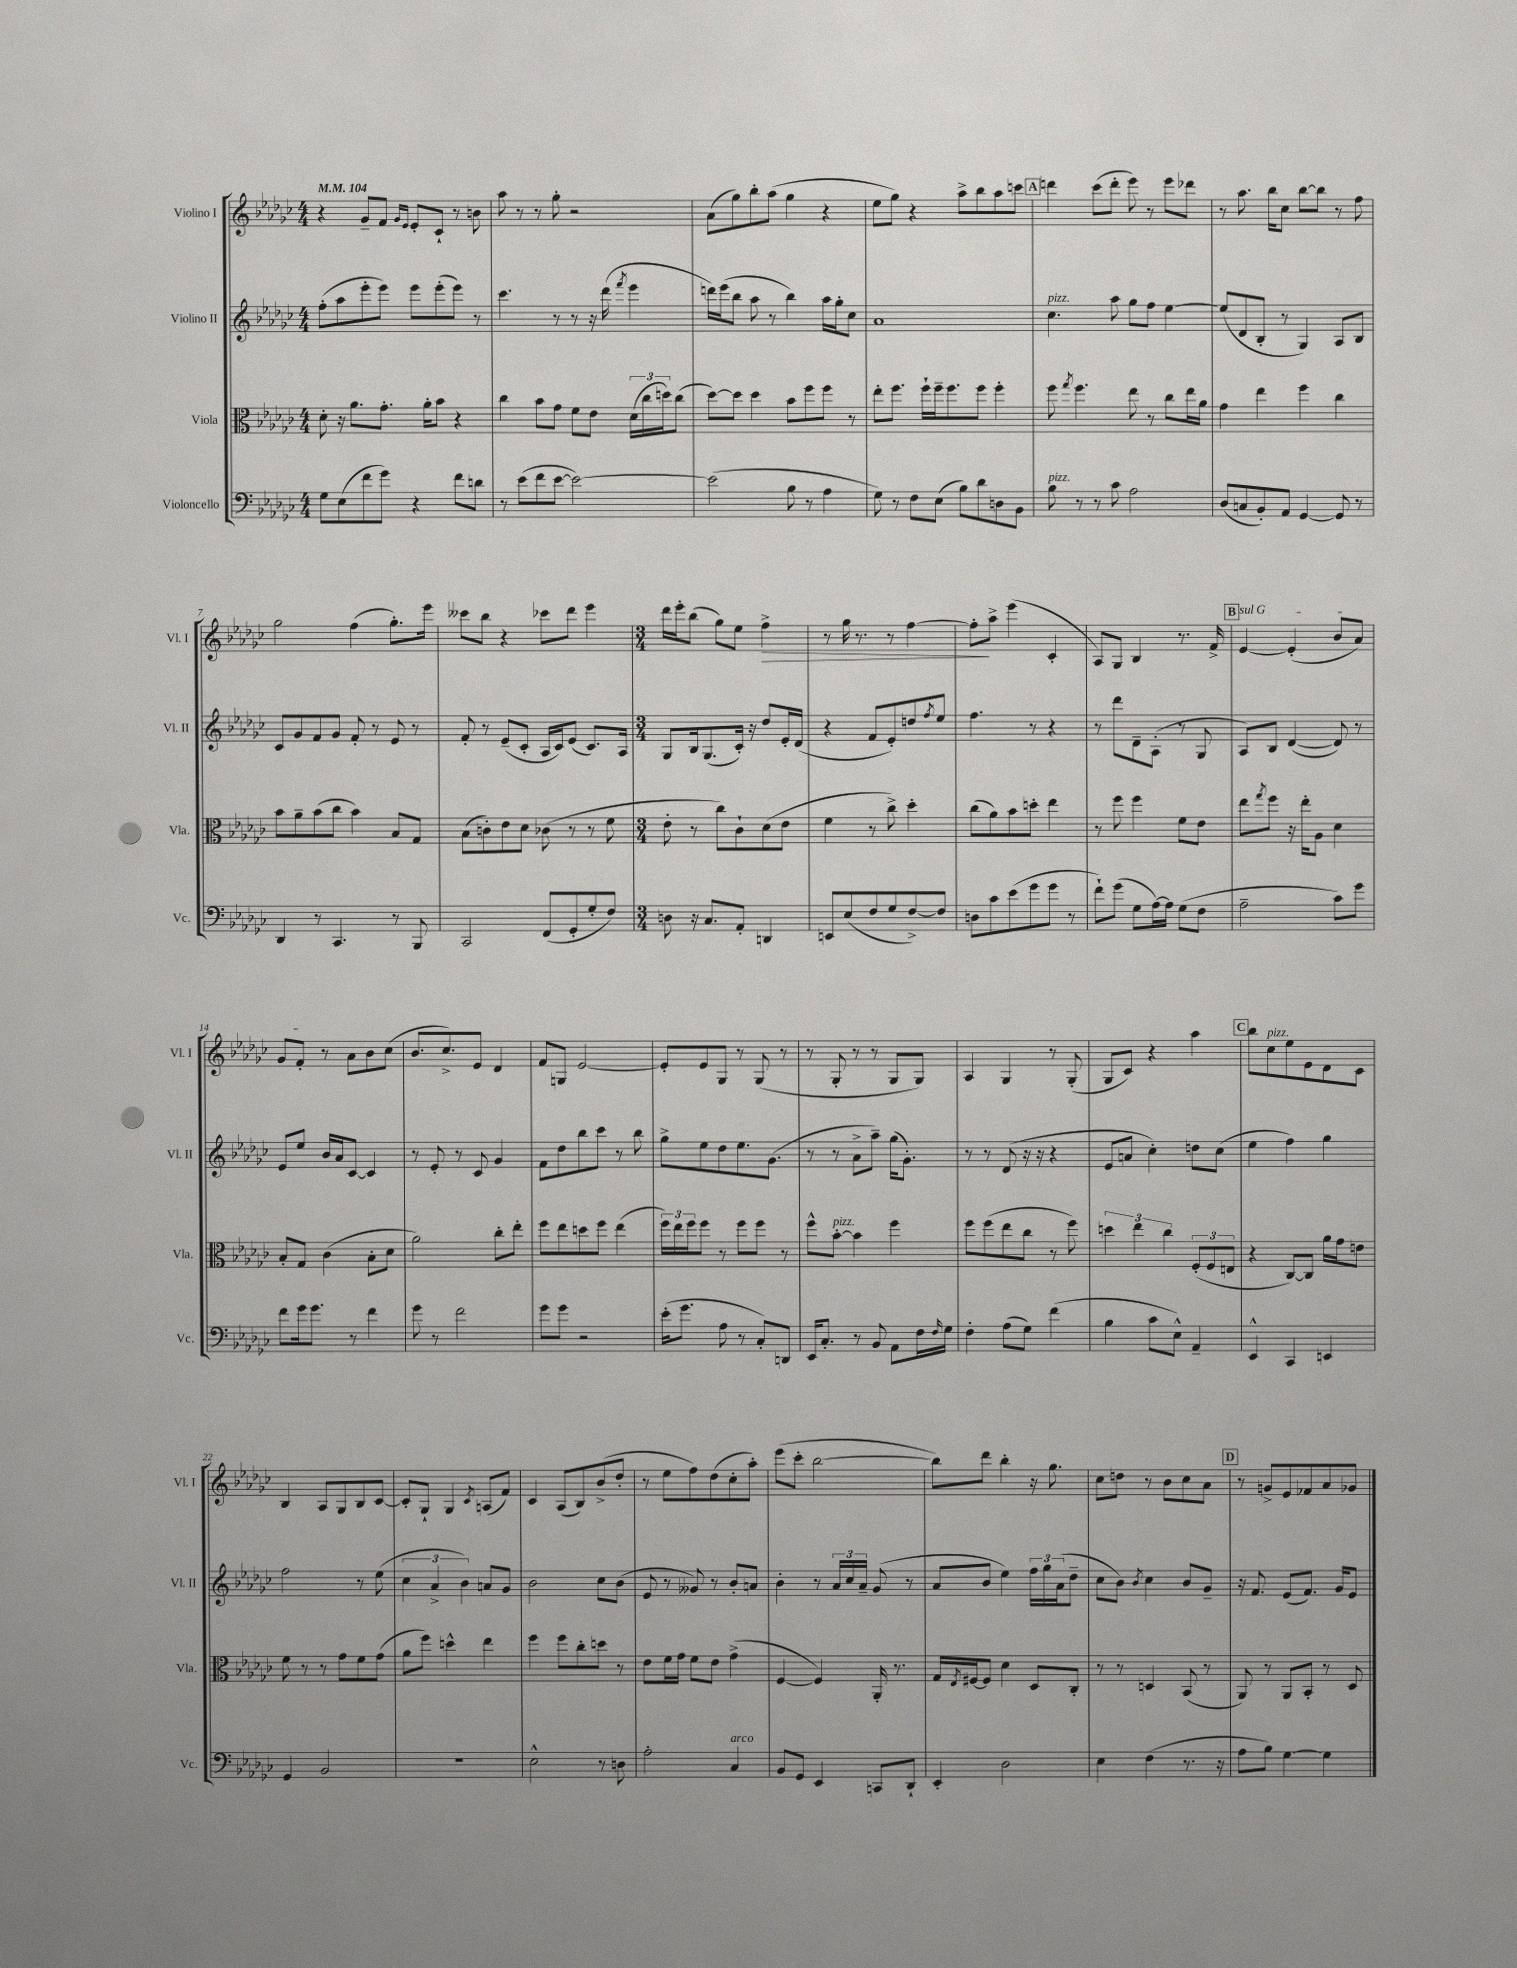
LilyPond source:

<<
\new StaffGroup <<
\new Staff = "s0" \with { instrumentName = "Violino I" shortInstrumentName = "Vl. I" } {
    \clef treble \key ges \major \numericTimeSignature \time 4/4 \tempo 4 = 104
    r4 ges'8-- f'8 \grace { ges'16 ees'16 } ees'8-. ces'8-! r8 b'8 |
    aes''8 r8 r8 ges''8-. r2 |
    aes'8( ges''8) bes''8-. aes''8( ges''4 r4 |
    ees''8 ges''8) r4 aes''8-> bes''8 aes''8 c'''8 |
    \mark \markup { \box "A" } d'''4 ces'''8( d'''8-. ees'''8) r8 ees'''8 des'''8 |
    r8 aes''8. bes''16 ces''8 bes''8~ bes''8 r8 f''8 |
    ges''2 f''4( ges''8.-.) ees'''16 |
    ceses'''8 bes''8 r4 ces'''8 des'''8 ees'''4 |
    \numericTimeSignature \time 3/4 des'''16 ees'''16-. bes''8( ges''8) ees''8 f''4->\> |
    r8 ges''16 r8. r8 f''4~ |
    f''8-.\! aes''8-> ees'''4( ces'4-. |
    aes8) ges8 bes4 r8. f'16-> |
    \mark \markup { \box "B" } \once \override TextSpanner.bound-details.left.text = \markup { \italic "sul G" } ees'4~\startTextSpan ees'4-.( bes'8 aes'8) |
    ges'8 f'8-.\stopTextSpan r8 aes'8 bes'8 ces''8( |
    bes'8. ces''8.->) ees'8 des'4 |
    f'8 g8 ees'2~ |
    ees'8-. ees'8 ges8 r8 ges8( r8 |
    r8 ges8-. r8 r8 ges8 ges8) |
    aes4 ges4 r8 ges8-.( |
    ges8 ces'8) r4 aes''4 |
    \mark \markup { \box "C" } bes''8 ces''8^\markup { \italic "pizz." } ees''8 ees'8 des'8 ces'8 |
    bes4 aes8 ges8 bes8 ces'8~ |
    ces'8-. ges8-! ges4 \acciaccatura { ces'8 } a8( f'8) |
    ces'4 aes8( bes8) bes'8->( des''8-. |
    r8 ees''8 f''8) des''8( ces''8-. aes''8-.) |
    ees'''8( ces'''8-. bes''2~ |
    bes''8) des'''8 bes''4-. r16 ges''8. |
    ces''8 d''8 r8 bes'8 ces''8 aes'8 |
    \mark \markup { \box "D" } r8 g'8-> ees'8 fes'8 aes'8 ges'8 \bar "|." |
}
\new Staff = "s1" \with { instrumentName = "Violino II" shortInstrumentName = "Vl. II" } {
    \clef treble \key ges \major \numericTimeSignature \time 4/4
    f''8-.( aes''8 ees'''8-. ees'''8) ees'''8 ees'''8-.( ees'''8) r8 |
    ces'''4. r8 r8 r16 des'''16( \acciaccatura { f'''8 } ees'''4 |
    d'''16) ees'''16( bes''8 aes''8 r8 bes''4) aes''16 ges''16-. ces''8 |
    aes'1 |
    \mark \markup { \box "A" } ces''4.^\markup { \italic "pizz." } aes''8 ges''8 f''8 ees''4~ |
    ees''8( des'8 bes8-. r8 ges4) aes8 bes8 |
    ces'8 ges'8 f'8 ges'8 f'8-. r8 ees'8 r8 |
    f'8-. r8 ees'8--( ces'8-. aes16 ces'16) ees'8( ces'8.) aes16 |
    \numericTimeSignature \time 3/4 ges8 bes16 ges8.( ces'16-.) r16 des''8 ees'16-. des'16( |
    r4 f'8 ees'8-.) d''8 \acciaccatura { f''8 } ees''8 |
    f''4. r8 r4 |
    r8 des'''8 des'8-- aes8-.( r8 ges8 |
    \mark \markup { \box "B" } aes8) bes8 des'4~( des'8) r8 |
    ees'8 ees''8 bes'16 aes'16 ces'8~ ces'4 |
    r8 ees'8-. r8 ces'8 ges'4 |
    f'8 des''8 bes''8 ces'''8 r8 bes''8 |
    ges''8-> ees''8 des''8 ees''8. ges'8.( |
    r8 r8 aes'8-> aes''8--) ges''16( ges'8.-.) |
    r8 r8 des'8( r16 r16 r4 |
    ees'8 a'8 ces''4-.) d''8 ces''8( |
    \mark \markup { \box "C" } ees''4 f''4) ges''4 |
    f''2 r8 ees''8( |
    \tuplet 3/2 { ces''4 aes'4-> bes'4) } a'8 ges'8 |
    bes'2 ces''8 bes'8( |
    ees'8 r8 geses'8) r8 bes'8-. a'8 |
    bes'4-. r8 \tuplet 3/2 { aes'16 ces''16 aes'16-- } ges'8( r8 |
    aes'8 bes'8 ees''4) \tuplet 3/2 { f''16 ges''16 aes'16( } des''8-- |
    ces''8 bes'8) \acciaccatura { bes'8 } ces''4 bes'8 ges'8-- |
    \mark \markup { \box "D" } r16 f'8. ees'8( f'8.) ges'16 ees'8 \bar "|." |
}
\new Staff = "s2" \with { instrumentName = "Viola" shortInstrumentName = "Vla." } {
    \clef alto \key ges \major \numericTimeSignature \time 4/4
    des'8-. r16 aes'8. ges'8.-. aes'16-. bes'8 r4 |
    ces''4 bes'8 ges'8 f'8 ees'8 \tuplet 3/2 { des'16( ces''16 d''16) } ces''8( |
    des''8~) des''8 des''4 bes'8 f''8 f''8 r8 |
    ees''8-. f''8. f''16-! f''16-- f''8. f''8 f''4-. |
    \mark \markup { \box "A" } f''8 \acciaccatura { ges''8 } f''4. ees''8 r8 ces''8 ees''16 aes'16 |
    ges'4 ees''4 f''4 ces''4 |
    bes'8 aes'8-- bes'8( ces''8 bes'4) bes8 ges8 |
    bes8( c'8-.) ees'8 des'8 ces'8( r8 r8 f'8 |
    \numericTimeSignature \time 3/4 ees'8-. r8 ces''8) ces'8-! des'8( ees'8 |
    f'4 r8 ces''8->) des''4-. |
    ces''8( aes'8) bes'8 d''8-. ees''4 |
    r8 f''8 f''4 f'8 ees'8 |
    \mark \markup { \box "B" } ees''8 \acciaccatura { ges''8 } f''8 r16 ees''16-. aes8 des'4 |
    bes8-. ges8 ces'4( bes8-. des'8 |
    aes'2) ces''8-. ees''8-. |
    f''8 ees''8 d''8 f''8 ees''4( |
    \tuplet 3/2 { f''16) ees''16 f''16 } f''8 r8 f''8 f''8 r8 |
    f''8-^ bes'8~-.^\markup { \italic "pizz." } bes'4 f''4 |
    f''8 f''8( ees''8 ces''8 r8 f''8) |
    \tuplet 3/2 { d''4 ees''4 ces''4 } \tuplet 3/2 { f8-.( f8 e8 } |
    \mark \markup { \box "C" } r4 ces8~) ces8 aes'16 ges'16 e'8 |
    f'8 r8 r8 ges'8 f'8 ges'8( |
    aes'8 f''8) d''4-^ ees''4 |
    f''4 f''8 ces''8-. d''8 r8 |
    ees'8 f'16 ges'16 f'8 ees'8 ges'4->( |
    f4~ f4) aes,16-. r8. |
    ges16 \acciaccatura { ees8 } fis16~ fis8 des'4 des8 ces8-. |
    r8 r8 d4 bes,8( r8 |
    \mark \markup { \box "D" } aes,8) r8 aes,8 bes,8-. r8 des8 \bar "|." |
}
\new Staff = "s3" \with { instrumentName = "Violoncello" shortInstrumentName = "Vc." } {
    \clef bass \key ges \major \numericTimeSignature \time 4/4
    ges8 ees8( f'8 ges'8) r4 f'8 d'8 |
    r8 ees'8( f'8 ees'8~ ees'2~) |
    ees'2( bes8 r8 aes4 |
    ges8) r8 f8 ees8( bes8) des'8 d8 bes,8 |
    \mark \markup { \box "A" } bes8^\markup { \italic "pizz." } r8 r8 ces'8 aes2 |
    des8( c8 bes,8-.) aes,8 ges,4~ ges,8 r8 |
    des,4 r8 ces,4. r8 bes,,8 |
    ces,2 f,8( ges,8-. ges8-. f8) |
    \numericTimeSignature \time 3/4 d8 r16 ces8. aes,8-. d,4 |
    e,8 ees8( f8 ges8 f8~->) f8 |
    d8 ces'8 ees'8( ges'8 ges'8 r8 |
    f'8-!) ges'8( ges8 aes16~) aes16 ges8( f8 |
    \mark \markup { \box "B" } aes2-- ces'8) ges'8 |
    f'8 ges'16 ges'8. r8 f'4 |
    ges'8 r8 f'2 |
    ges'8 ges'8 r2 |
    ees'16-.( ges'8. aes8 r8 ces8-.) d,8 |
    ees,16 ces8.-. r8 bes,8 aes,8 f16 \grace { f16 } ges16 |
    f4-. aes8( ges8) f'4( |
    bes4 ces'8 ees8-^) aes,4-- |
    \mark \markup { \box "C" } ees,4-^ ces,4 e,4 |
    ges,4 bes,2 |
    R2. |
    ees2-^ r8 d8 |
    aes2-. ces4^\markup { \italic "arco" } |
    bes,8 ges,8 ees,4 c,8 des,8-! |
    ees,4-. des2 |
    ees4 f4( r8. r16 |
    \mark \markup { \box "D" } aes8 bes8) ges4~ ges4 \bar "|." |
}
>>
>>
